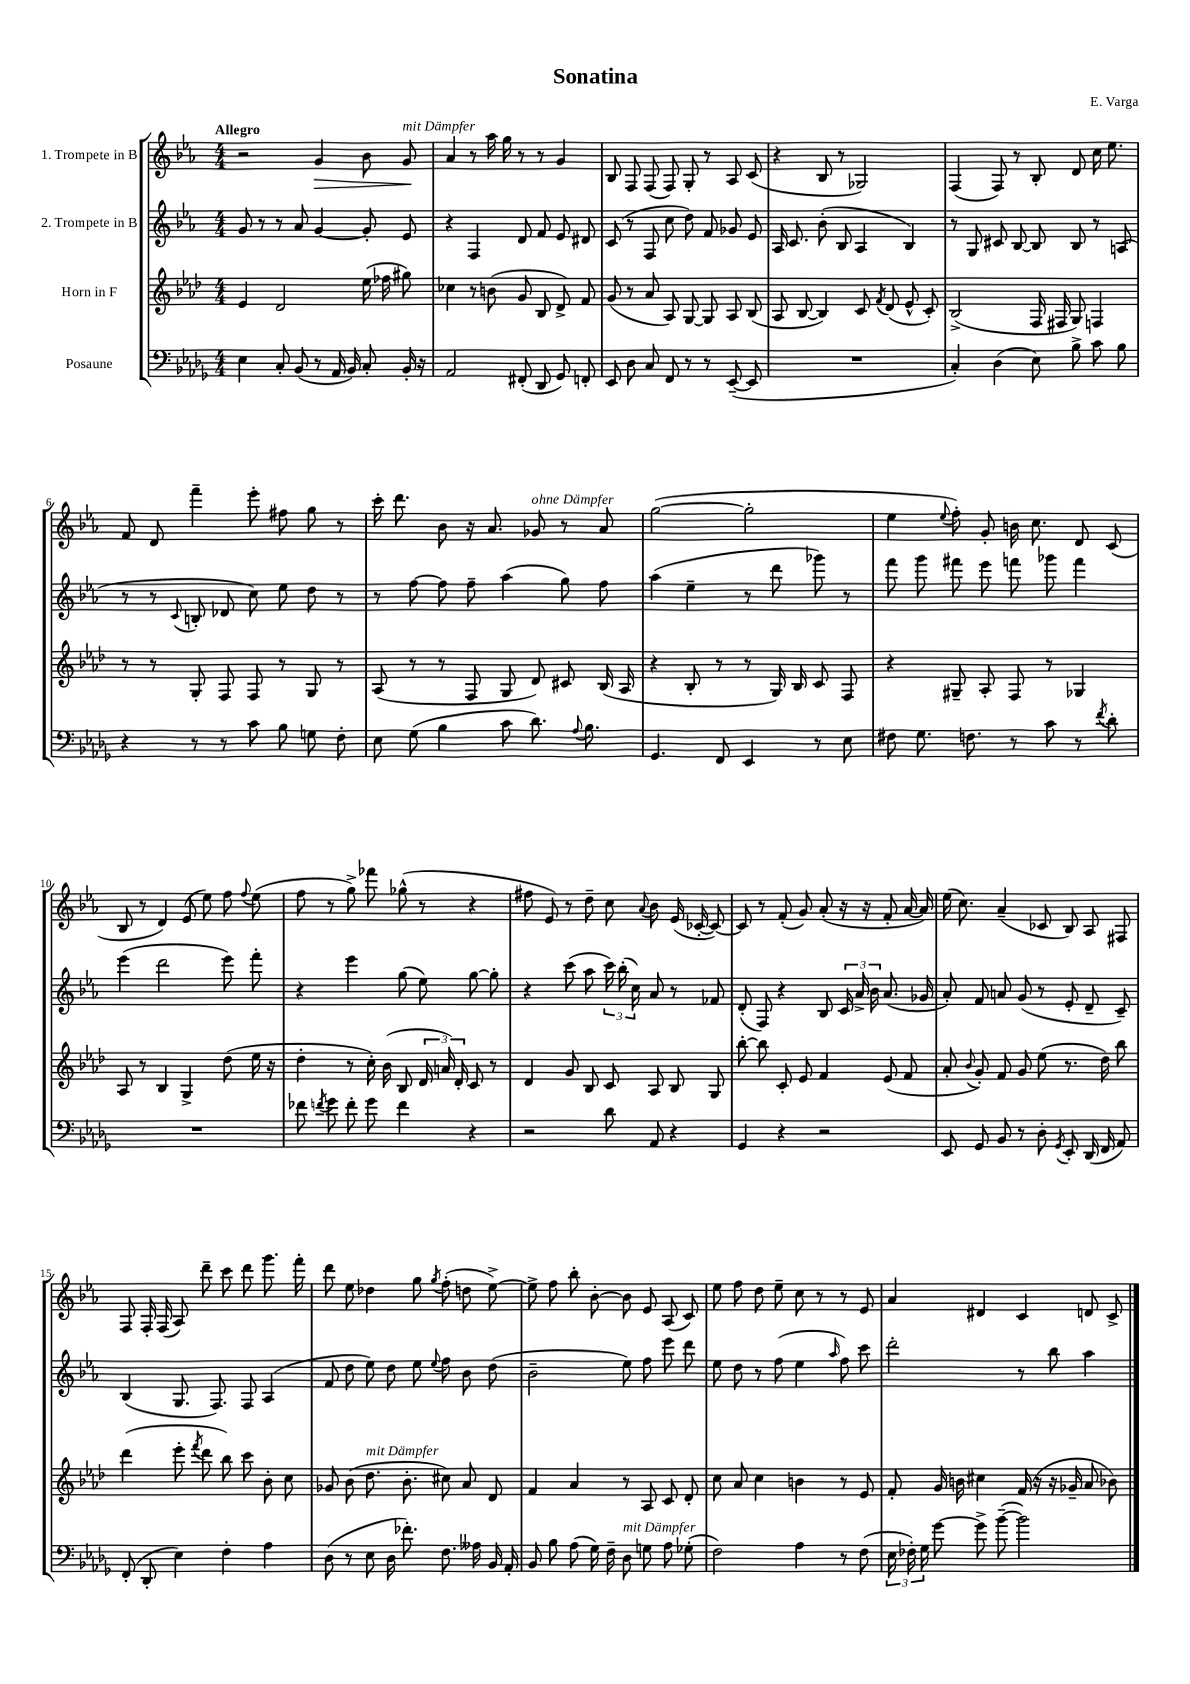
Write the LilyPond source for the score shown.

\header { title = "Sonatina" composer = "E. Varga" }
<<
\new StaffGroup <<
\new Staff = "s0" \with { instrumentName = "1. Trompete in B" } {
    \clef treble \key ees \major \numericTimeSignature \time 4/4 \tempo "Allegro"
    \autoBeamOff r2 g'4\> bes'8 g'8\!^\markup { \italic "mit Dämpfer" } |
    aes'4 r8 aes''16 g''16 r8 r8 g'4 |
    bes8 f8 f8( f8) g8-. r8 aes8 c'8( |
    r4 bes8 r8 ges2) |
    f4( f8) r8 bes8-. d'8 c''16 ees''8. |
    f'8 d'8 f'''4-- ees'''8-. fis''8 g''8 r8 |
    c'''16-. d'''8. bes'8 r16 aes'8. ges'8^\markup { \italic "ohne Dämpfer" } r8 aes'8 |
    g''2~( g''2-. |
    ees''4 \appoggiatura { ees''8 } f''8-.) g'8-. b'16 c''8. d'8 c'8( |
    bes8 r8 d'4) ees'8( ees''8) f''8 \appoggiatura { f''8 } ees''8( |
    f''8 r8 g''8->) fes'''8 ges''8-^( r8 r4 |
    fis''8 ees'8) r8 d''8-- c''8 \appoggiatura { aes'8 } bes'8 ees'16( ces'16~-. ces'8~) |
    ces'8 r8 f'8-.( g'8) aes'8-.( r16 r16 f'8-. aes'16~ aes'16) |
    ees''16( c''8.) aes'4--( ces'8 bes8) aes8 fis8 |
    f8 f16-. f16( aes8) d'''8-- c'''8 d'''8 g'''8. f'''16-. |
    d'''8 ees''8 des''4 g''8 \acciaccatura { g''8 } f''8-.( d''8 ees''8~->) |
    ees''8-> f''8 bes''8-. bes'8~-. bes'8 ees'8 aes8( c'8) |
    ees''8 f''8 d''8 ees''8-- c''8 r8 r8 ees'8 |
    aes'4 dis'4 c'4 d'8 c'8-> \bar "|." |
}
\new Staff = "s1" \with { instrumentName = "2. Trompete in B" } {
    \clef treble \key ees \major \numericTimeSignature \time 4/4
    \autoBeamOff g'8 r8 r8 aes'8 g'4~ g'8-. ees'8 |
    r4 f4 d'8 f'8 ees'8 dis'8 |
    c'8( r8 f8 c''8 d''8) f'8 ges'8 ees'8 |
    aes16 c'8. bes'8-.( bes8 aes4 bes4) |
    r8 g8 cis'8 bes8~ bes8 bes8 r8 a8( |
    r8 r8 \appoggiatura { c'8 } b8-. des'8 c''8) ees''8 d''8 r8 |
    r8 f''8~ f''8 f''8-- aes''4( g''8) f''8 |
    aes''4( ees''4-- r8 d'''8 ges'''8) r8 |
    f'''8 g'''8 fis'''8 ees'''8 f'''8 ges'''8 f'''4 |
    ees'''4( d'''2 ees'''8) f'''8-. |
    r4 ees'''4 g''8( ees''8) g''8~ g''8-. |
    r4 c'''8( aes''8 \tuplet 3/2 { c'''16) bes''16-.( c''16) } aes'8 r8 fes'8 |
    d'8-.( f8) r4 bes8 \tuplet 3/2 { c'16 aes'16-> bes'16 } aes'8.( ges'16 |
    aes'8-.) f'8 a'8 g'8( r8 ees'8-. d'8-- c'8--) |
    bes4( g8. f8.) f8 aes4( |
    f'8 d''8 ees''8) d''8 ees''8 \appoggiatura { ees''8 } f''8 bes'8 d''8( |
    bes'2-- ees''8) f''8 ees'''8 d'''8 |
    ees''8 d''8 r8 f''8( ees''4 \grace { aes''16 } f''8) c'''8 |
    d'''2-. r8 bes''8 aes''4 \bar "|." |
}
\new Staff = "s2" \with { instrumentName = "Horn in F" } {
    \clef treble \key aes \major \numericTimeSignature \time 4/4
    \autoBeamOff ees'4 des'2 ees''16( fes''16 gis''8) |
    ces''4 r8 b'8( g'8 bes8 des'8->) f'8 |
    g'8( r8 aes'8 aes8) g8~ g8 aes8 bes8( |
    aes8 bes8~ bes4) c'8 \acciaccatura { f'8 } des'8( ees'8-^ c'8-.) |
    bes2->( f16 fis16 g8) f4 |
    r8 r8 g8-. f8 f8 r8 g8 r8 |
    aes8( r8 r8 f8 g8 des'8) cis'8 bes16( aes16 |
    r4 bes8-. r8 r8 g16) bes16 c'8 f8 |
    r4 gis8-- aes8-. f8 r8 ges4 |
    aes8 r8 bes4 g4-> des''8( ees''16 r16 |
    des''4-. r8 c''16-.) bes'16( bes8 \tuplet 3/2 { des'16 a'16) des'16-. } c'8 r8 |
    des'4 g'8 bes8 c'8 aes8 bes8 g8 |
    bes''8~-. bes''8 c'8-. ees'8 f'4 ees'8( f'8 |
    aes'8-. \appoggiatura { bes'8 } g'8-.) f'8 g'8 ees''8( r8. des''16) bes''8 |
    des'''4( ees'''8-. \acciaccatura { f'''8 } des'''8 bes''8) c'''8 bes'8-. c''8 |
    ges'8 bes'8( des''8.^\markup { \italic "mit Dämpfer" } bes'8.-. cis''8) aes'8 des'8 |
    f'4 aes'4 r8 aes8 c'8 des'8-. |
    c''8 aes'8 c''4 b'4 r8 ees'8 |
    f'8-. g'16 b'16 cis''4 f'16( r16 r16 ges'16-- aes'8 bes'8) \bar "|." |
}
\new Staff = "s3" \with { instrumentName = "Posaune" } {
    \clef bass \key des \major \numericTimeSignature \time 4/4
    \autoBeamOff ees4 c8-. bes,8( r8 aes,16 bes,16) c8-. bes,16-. r16 |
    aes,2 fis,8-.( des,8 ges,8) f,8-. |
    ees,8 des8 c8 f,8 r8 r8 ees,8~--( ees,8 |
    R1 |
    c4-.) des4( ees8) bes8-> c'8 bes8 |
    r4 r8 r8 c'8 bes8 g8 f8-. |
    ees8 ges8( bes4 c'8 des'8.) \appoggiatura { aes8 } bes8. |
    ges,4. f,8 ees,4 r8 ees8 |
    fis8 ges8. f8. r8 c'8 r8 \acciaccatura { f'8 } des'8-. |
    R1 |
    fes'8 \acciaccatura { f'8 } ges'8 f'8-. ges'8 f'4 r4 |
    r2 des'8 aes,8 r4 |
    ges,4 r4 r2 |
    ees,8 ges,8 bes,8 r8 des8-. \acciaccatura { ges,8 } ees,8-. des,16( f,16 aes,8) |
    f,8-.( des,8-. ees4) f4-. aes4 |
    des8( r8 ees8 des16 fes'8.-.) f8. aeses16 bes,16 aes,16-. |
    bes,8 bes8 aes8( ges16) f16-- des8^\markup { \italic "mit Dämpfer" } g8 aes8 ges8-.( |
    f2) aes4 r8 f8( |
    \tuplet 3/2 { ees16 fes16-.) ges16 } ges'8~ ges'8-> bes'8~--( bes'2) \bar "|." |
}
>>
>>
